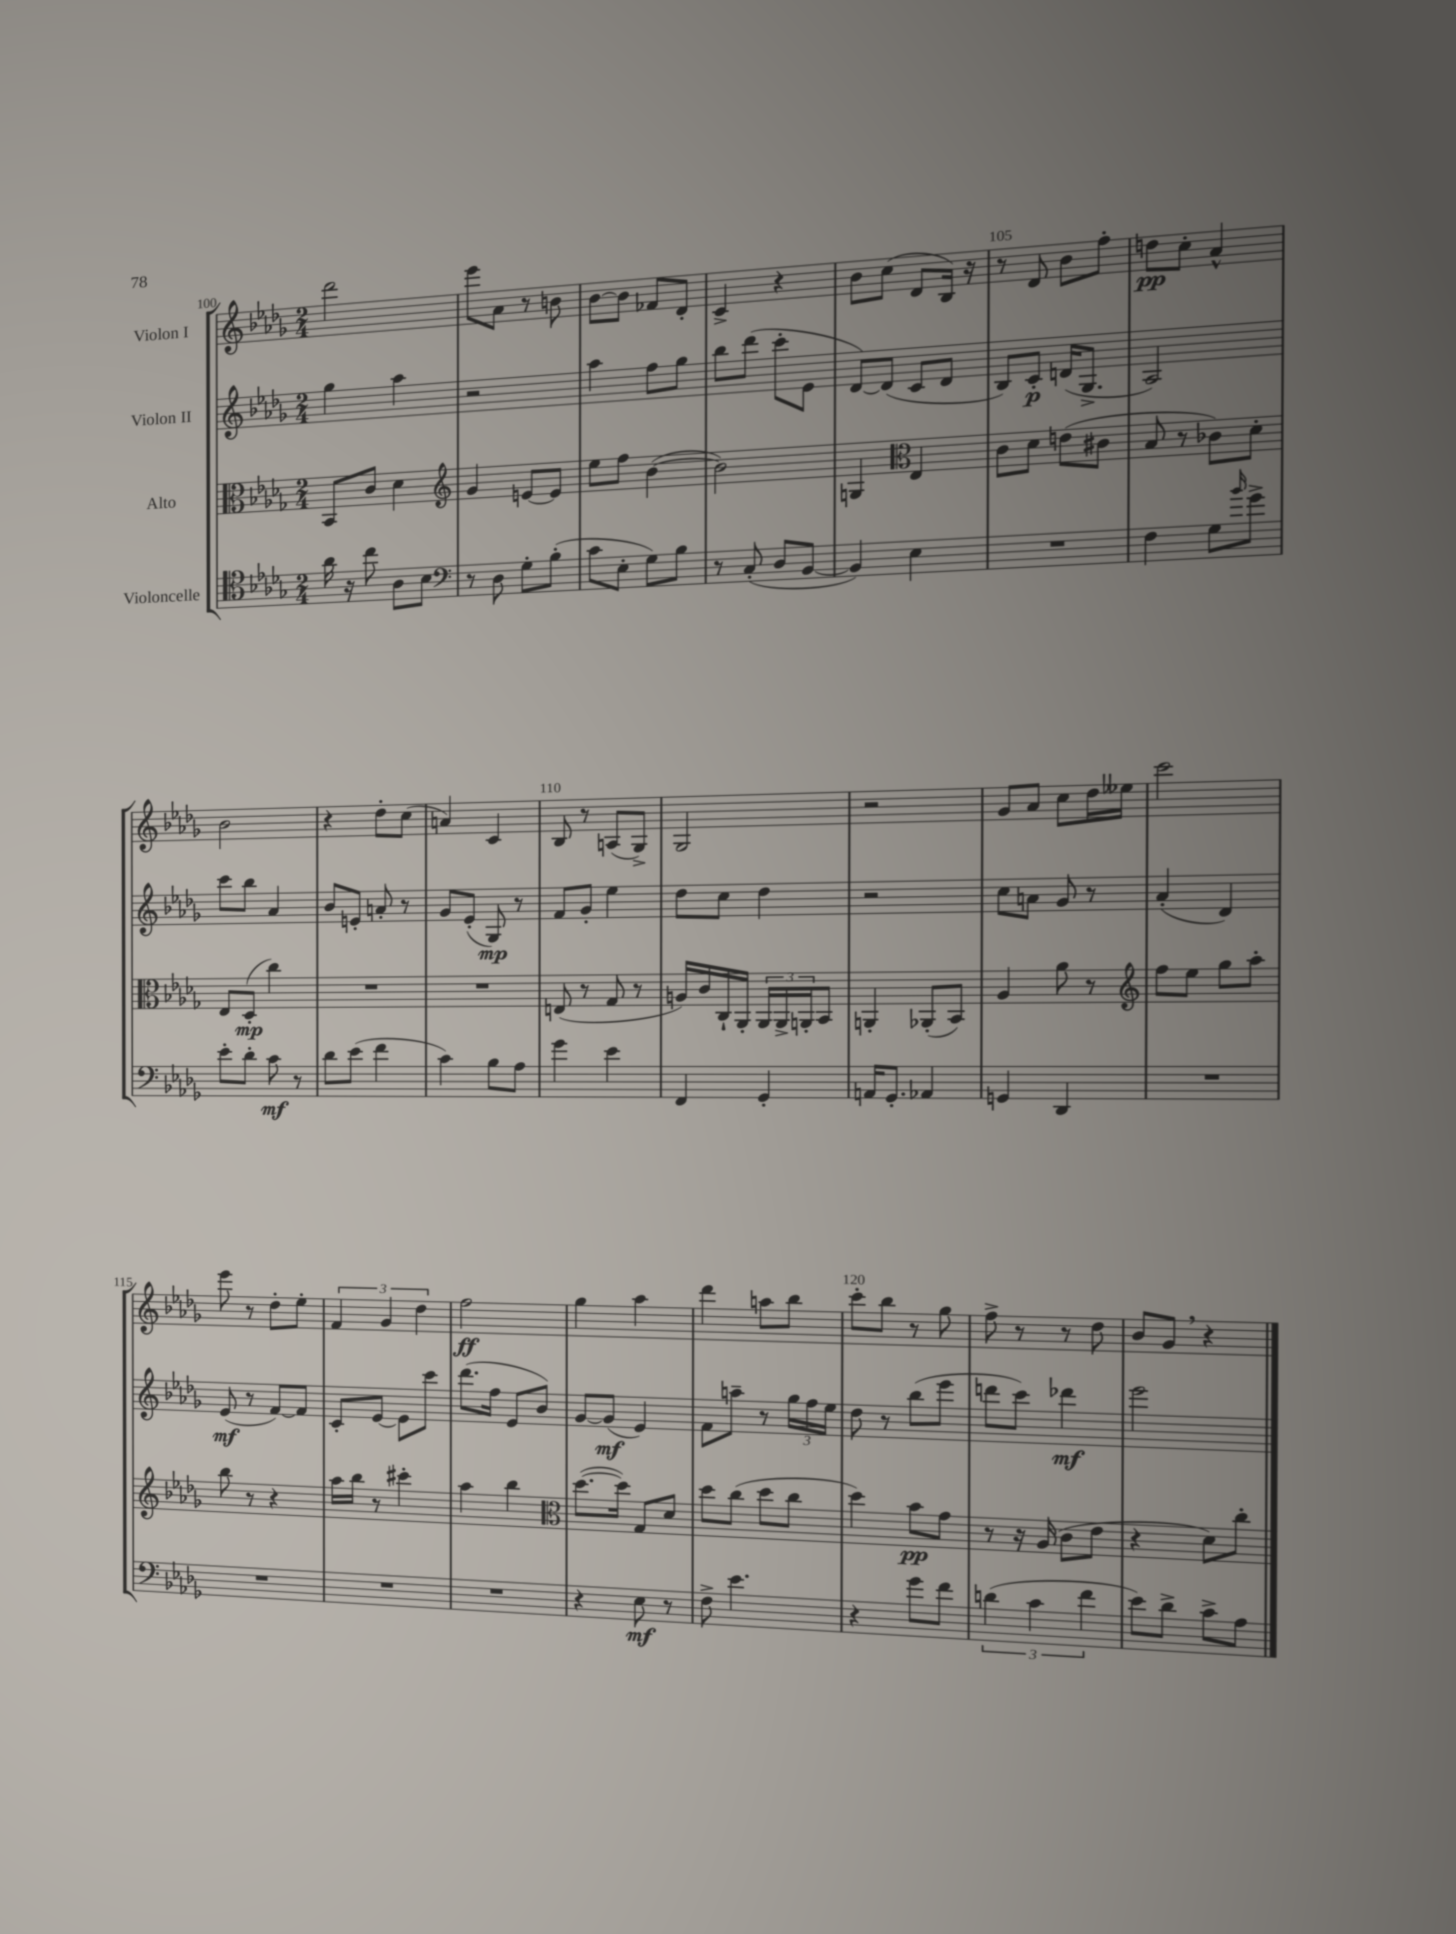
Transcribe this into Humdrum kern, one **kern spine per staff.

**kern	**kern	**kern	**kern
*staff4	*staff3	*staff2	*staff1
*clefC4	*clefC3	*clefG2	*clefG2
*k[b-e-a-d-g-]	*k[b-e-a-d-g-]	*k[b-e-a-d-g-]	*k[b-e-a-d-g-]
*M2/4	*M2/4	*M2/4	*M2/4
16a-\	8BB-/L	4gg-\	2ddd-\
16r	.	.	.
8cc\	8c/J	.	.
8A-\L	4d-\	4aa-\	.
8B-\J	.	.	.
=	=	=	=
*clefF4	*clefG2	*	*
8r	4g-/	2r	8eee-\L
8D-\	.	.	8a-\J
8G-'\L	[8e/L	.	8r
(8B-'\J	8e/]J	.	8b\
=	=	=	=
8c\L	8ee-\L	4aa-\	[8b-\L
8E-'\J	8ff\J	.	8b-\]J
8G-\L)	([4b-\	8ff\L	8f-/L
8B-\J	.	8gg-\J	8d-'/J
=	=	=	=
8r	2b-\])	8bb-\L	4c^/
(8C'/	.	(8ddd-\J	.
8D-/L	.	8ccc'\L	4r
[8BB-/J	.	8e-\J	.
=	=	=	=
4BB-/])	4G/	[8d-/L)	8b-\L
.	.	(8d-/]J	(8cc\J
*	*clefC3	*	*
4E-\	4E-/	8c/L	8d-/L
.	.	8d-/J	16B-/Jk)
.	.	.	16r
=	=	=	=
2r	8c\L	8B-/L)	8r
.	8d-\J	8c'/J	8d-/
.	(8e\L	(16d/LK	8b-\L
.	.	8.G-^/J	.
.	8c#\J	.	8ff'\J
=	=	=	=
4F\	8B-/	2A-/)	8dd\L
.	8r	.	8cc'\J
8G-\L	8c-\L)	.	4a-^^/
16qqb-/	.	.	.
8g-^\J	8d-'\J	.	.
=	=	=	=
8e-'\L	8E-/L	8ccc\L	2b-\
8d-'\J	(8D-'/J	8bb-\J	.
8c\	4cc\)	4a-/	.
8r	.	.	.
=	=	=	=
8d-\L	2r	8b-/L	4r
(8e-\J	.	8e'/J	.
4f\	.	8a'/	8dd-'\L
.	.	8r	(8cc\J
=	=	=	=
4c\)	2r	8g-/L	4a/)
.	.	(8e-'/J	.
8B-\L	.	8G-/)	4c/
8A-\J	.	8r	.
=	=	=	=
4g-\	(8E/	8f/L	8B-/
.	8r	8g-'/J	8r
4e-\	8G-/	4ee-\	(8A/L
.	8r	.	8G-^/J)
=	=	=	=
4FF/	16A/LL)	8dd-\L	2G-/
.	16c/	.	.
.	16C`/	8cc\J	.
.	16AA-'/JJ	.	.
4GG-'/	24AA-/LL	4dd-\	.
.	24AA-^/	.	.
.	24AA'/J	.	.
.	8BB-/J	.	.
=	=	=	=
16AA/LK	4AA'/	2r	2r
8.GG-'/J	.	.	.
4AA-/	(8AA-'/L	.	.
.	8BB-/J)	.	.
=	=	=	=
4GG/	4A-/	8cc\L	8g-/L
.	.	8a\J	8a-/J
4DD-/	8a-\	8g-/	8cc\L
.	8r	8r	16dd-\L
.	.	.	16ee--\JJ
=	=	=	=
*	*clefG2	*	*
2r	8ff\L	(4a-'/	2ccc\
.	8ee-\J	.	.
.	8gg-\L	4d-/)	.
.	8aa-'\J	.	.
=	=	=	=
2r	8bb-\	(8e-/	8eee-\
.	8r	8r	8r
.	4r	[8f/L)	8dd-'\L
.	.	8f/]J	8ee-'\J
=	=	=	=
2r	16aa-\LL	8c'/L	6f/
.	16bb-\JJ	.	.
.	8r	[8e-/J	.
.	.	.	6g-/
.	4ccc#'\	8e-\]L	.
.	.	.	6dd-\
.	.	8ccc\J	.
=	=	=	=
2r	4aa-\	(8.ddd-\L	2ff\
.	.	16ff\Jk	.
.	4bb-\	8e-/L	.
.	.	8b-/J)	.
=	=	=	=
*	*clefC3	*	*
4r	([8.dd-\L	[8g-/L	4gg-\
.	.	(8g-/]J	.
.	16dd-\]Jk)	.	.
8E-\	8G-/L	4e-/)	4aa-\
8r	8d-/J	.	.
=	=	=	=
8F^\	8dd-\L	8f\L	4ddd-\
4.e-\	(8cc\J	8aa~\J	.
.	8dd-\L	8r	8aa\L
.	8cc\J	24gg-\LL	8bb-\J
.	.	24ff\	.
.	.	24ee-\JJ	.
=	=	=	=
4r	4dd-\)	8dd-\	8ccc'\L
.	.	8r	8bb-\J
8g-\L	8b-\L	(8bb-\L	8r
8f\J	8g-\J	8eee-\J	8gg-\
=	=	=	=
(6d\	8r	8ddd\L	8ff^\
.	16r	8ccc\J)	8r
6c\	.	.	.
.	(16A-/	.	.
.	8c\L	4ddd-\	8r
6f\	.	.	.
.	8e-\J	.	8dd-\
=	=	=	=
8e-\L)	4r	2eee-\	8b-/L
8d-^\J	.	.	8g-/J
8c^\L	8d-\L)	.	4r
8A-\J	8cc'\J	.	.
==	==	==	==
*-	*-	*-	*-
